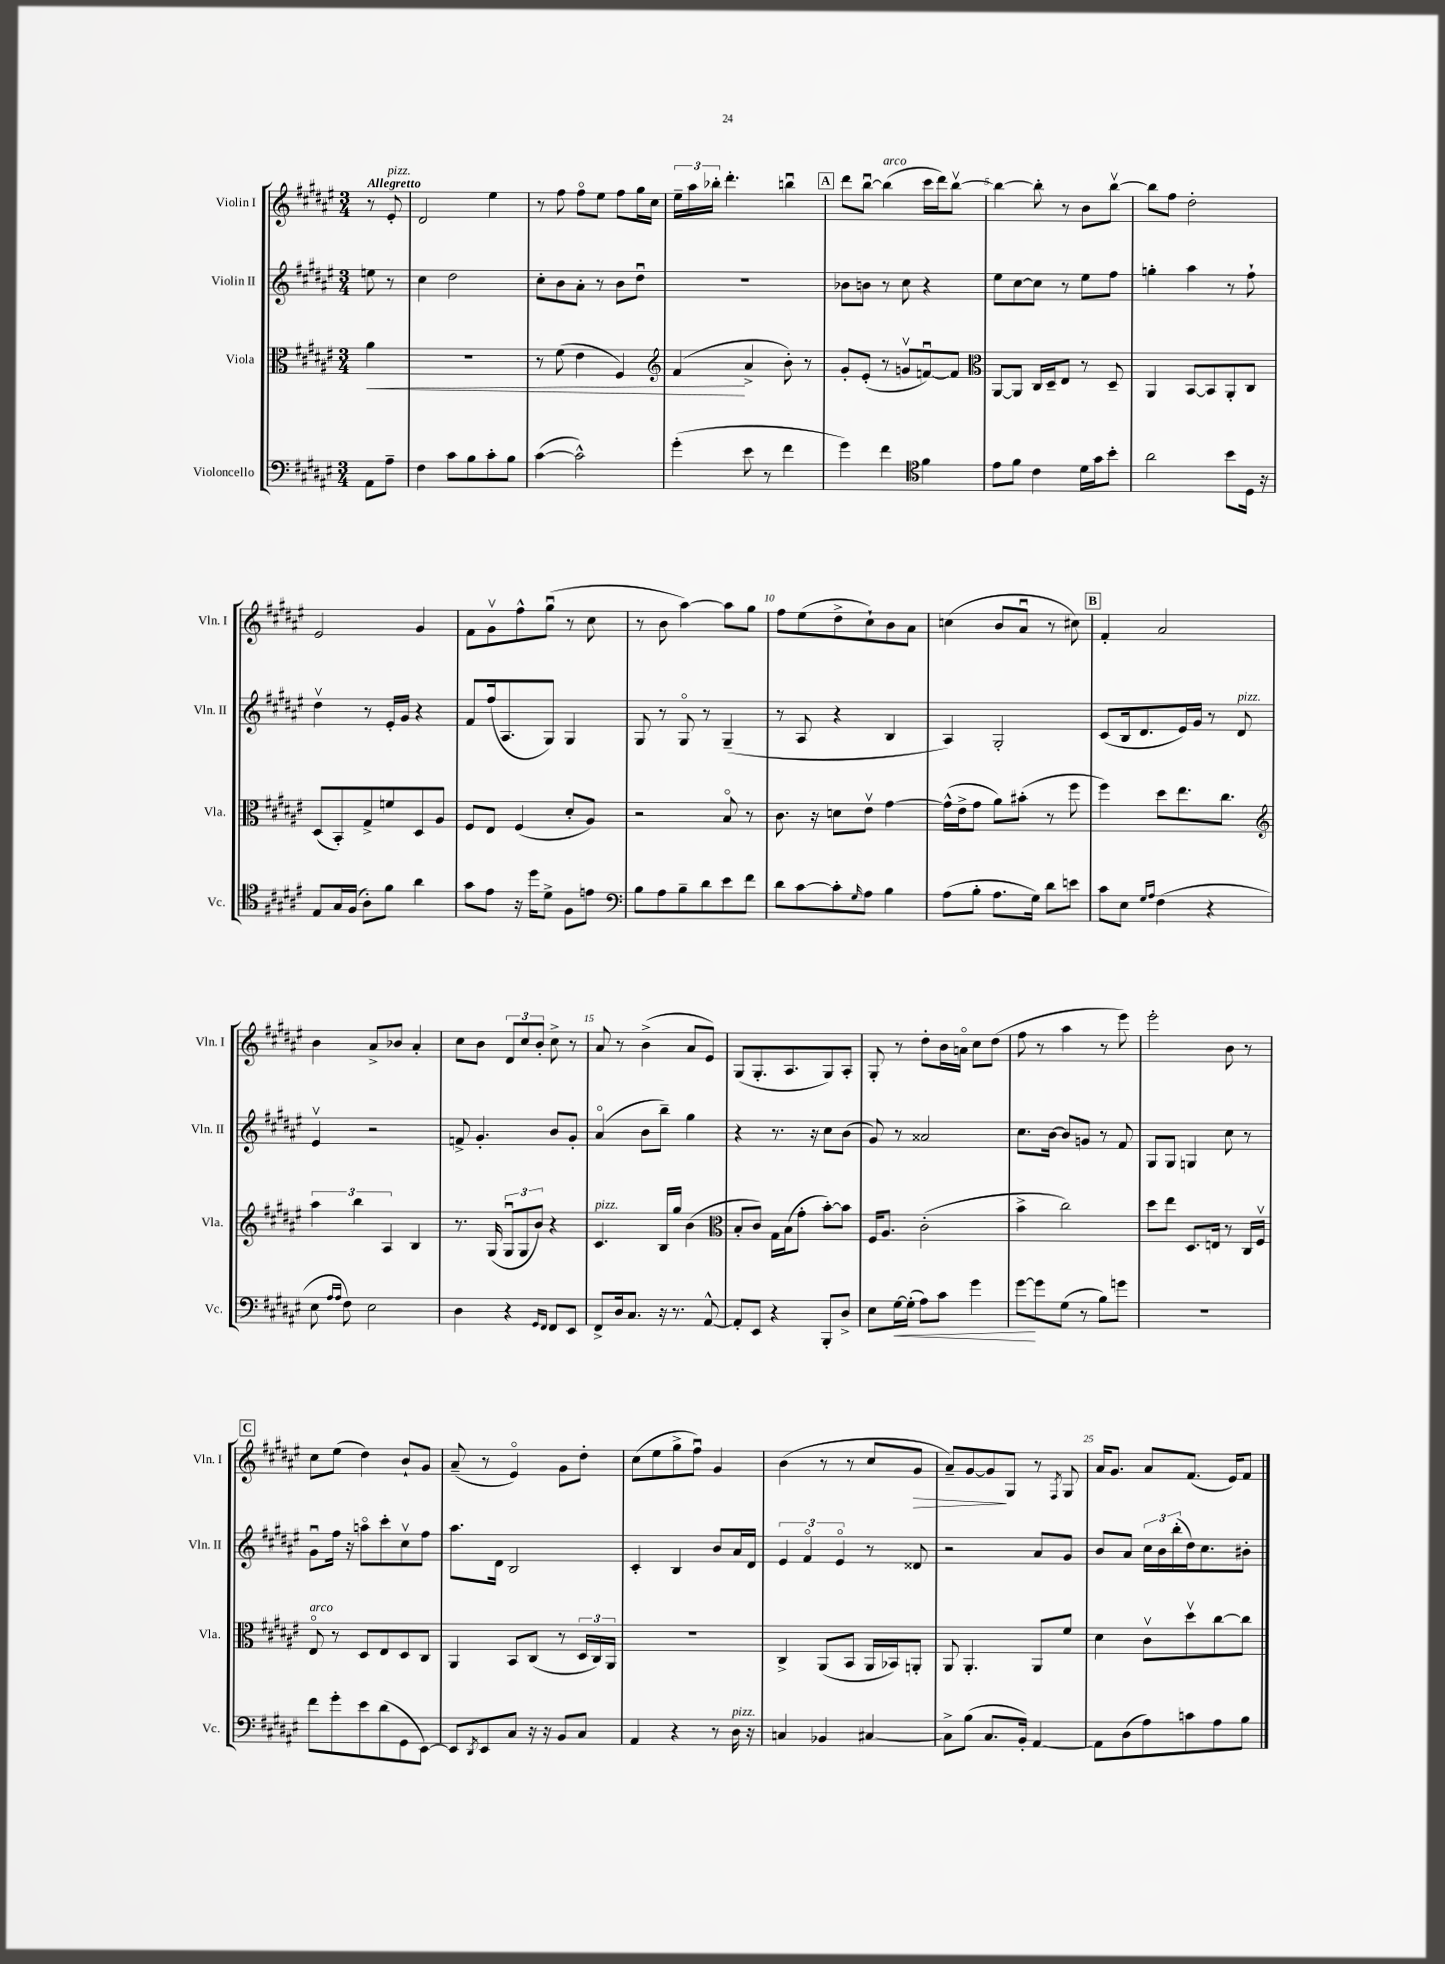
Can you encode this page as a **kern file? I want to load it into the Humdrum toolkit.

**kern	**kern	**kern	**kern
*staff4	*staff3	*staff2	*staff1
*clefF4	*clefC3	*clefG2	*clefG2
*k[f#c#g#d#a#e#]	*k[f#c#g#d#a#e#]	*k[f#c#g#d#a#e#]	*k[f#c#g#d#a#e#]
*M3/4	*M3/4	*M3/4	*M3/4
8AA#\L	4a#\	8ee\	8r
8A#~\J	.	8r	8e#'/
=	=	=	=
4F#\	2.r	4cc#\	2d#/
8c#\L	.	2dd#\	.
8B\	.	.	.
8c#'\	.	.	4ee#\
8B\J	.	.	.
=	=	=	=
([4c#\	8r	8cc#'\L	8r
.	(8f#\	8b\	8ff#\
2c#^^\])	4e#\	8a#'\J	8ff#o\L
.	.	8r	8ee#\J
.	4F#/)	8b\L	8ff#\L
.	.	8dd#u\J	16gg#\L
.	.	.	16cc#\JJ
=	=	=	=
*	*clefG2	*	*
(4g#'\	(4f#/	2.r	24ee#~\LL
.	.	.	24aa#\
.	.	.	24bb-'\JJ
.	.	.	4.ddd#'\
8e#\	4a#^/	.	.
8r	.	.	.
4f#\	8b'\)	.	4bbu\
.	8r	.	.
=	=	=	=
4g#\)	8g#'/L	8b-\L	8ddd#\L
.	(8e#'/J	8b\J	[8bbu\J
4f#\	8r	8r	(4bb\]
.	8gv/L	8cc#\	.
*clefC4	*	*	*
4f#\	[8fu/)	4r	16ccc#\LL
.	.	.	16ddd#\J)
.	8f/]J	.	[8bbv\J
=	=	=	=
*	*clefC3	*	*
8e#\L	[8AA#/L	8ee#\L	4bb\_
8f#\J	8AA#/]J	[8cc#\	.
4c#\	16C#/LL	8cc#\]J	8bb'\]
.	16D#~/J	.	.
.	8E#/J	8r	8r
16d#\LL	8r	8ee#\L	8b\L
16g#\J	.	.	.
8b'\J	8D#~/	8ff#\J	[8bbv\J
=	=	=	=
2a#\	4AA#/	4gg'\	8bb\]L
.	.	.	8ff#\J
.	[8BB/L	4aa#\	2dd#'\
.	8BB/]	.	.
8b\L	8AA#'/	8r	.
16D#\Jk	8C#/J	8ff#`\	.
16r	.	.	.
=	=	=	=
8E#/L	(8D#/L	4dd#v\	2e#/
16G#/L	8BB'/)	.	.
(16F#/JJ	.	.	.
8A#'\L)	8G#^/	8r	.
8f#\J	8f/	16e#'/LL	.
.	.	16g#/JJ	.
4a#\	8D#/	4r	4g#/
.	8A#/J	.	.
=	=	=	=
8g#\L	8F#/L	8f#/L	8f#\L
8e#\J	8E#/J	(16ff#/k	8g#v\
.	.	8.A#/	.
16r	(4F#/	.	8ff#^^\
16dd#\LK	.	.	.
8d#^\J	.	8G#/J)	(8gg#u\J
8F#\L	8d#'/L	4G#/	8r
8e\J	8A#/J)	.	8cc#\
=	=	=	=
*clefF4	*	*	*
8B\L	2r	8G#/	8r
8A#\	.	8r	8b\
8B~\	.	8G#o/	[4aa#\)
8d#\	.	8r	.
8e#\	8Bo/	(4G#~/	8aa#\]L
8f#\J	8r	.	8gg#\J
=	=	=	=
8d#\L	8.c#\	8r	8ff#\L
[8c#\	.	8A#/	(8ee#\
.	16r	.	.
8c#'\]	8d\L	4r	8dd#^\
16qqG#/	.	.	.
8A#\J	8e#v\J	.	8cc#`\)
4B\	[4g#\	4B/	8b\
.	.	.	8a#\J
=	=	=	=
(8A#\L	(16g#^^\]LL	4A#/)	(4cc\
.	16e#^\J	.	.
8B'\J	8g#\J	.	.
8.A#\L	8a#\L)	2G#'/	8b/L
.	(8b#'\J	.	8a#u/J
16G#\Jk)	.	.	.
8d#\L	8r	.	8r
8e\J	8ff#\	.	8cc#\)
=	=	=	=
8c#\L	4ff#\)	(8c#/L	4f#'/
8E#\J	.	16B/k	.
.	.	8.d#/	.
16qqG#/LL	.	.	.
16qqA#/JJ	.	.	.
(4F#\	8dd#\L	.	2a#/
.	8.ee#\	16e#/L)	.
.	.	16g#/JJ	.
4r	.	8r	.
.	8.cc#\J	.	.
.	.	8d#/	.
=	=	=	=
*	*clefG2	*	*
8E#\	6aa#\	4e#v/	4b\
16qqA#/LL	.	.	.
16qqA#/JJ	.	.	.
8F#\)	.	.	.
.	6bb\	.	.
2E#\	.	2r	8a#^/L
.	6A#/	.	.
.	.	.	8b-/J
.	4B/	.	4a#'/
=	=	=	=
4D#\	8.r	8f^/	8cc#\L
.	.	4.g#'/	8b\J
.	(16G#/	.	.
4r	12G#u/L	.	12d#/L
.	12G#/	.	12cc#/
.	12b/J)	.	12b'/J
16qqGG#/LL	.	.	.
16qqFF#/JJ	.	.	.
8FF#/L	4r	8b/L	8cc#^\
8EE#/J	.	8g#'/J	8r
=	=	=	=
8FF#^/L	4.c#/	(4a#o/	8a#/
16D#/k	.	.	8r
8.C#/J	.	.	.
.	.	8b\L	(4b^\
16r	16B/LL	8bb~\J)	.
8.r	16gg#/JJ	.	.
.	(4b\	4gg#\	8a#/L
[8AA#^^/	.	.	8e#/J)
=	=	=	=
*	*clefC3	*	*
8AA#'/]L	8B'/L	4r	(8G#/L
8EE#/J	8c#/J)	.	8.G#'/
4r	16G#\LL	8.r	.
.	(16B\J	.	8.A#/
.	8g#'\J	.	.
.	.	16r	.
8BBB'/L	[8b'\L)	8cc#\L	8G#/)
8D#^/J	8b\]J	(8b\J	8A#'/J
=	=	=	=
8E#\L	16F#/LK	8g#/)	8G#'/
.	8.A#/J	.	.
[16G#\L	.	8r	8r
(16G#'\]JJ	.	.	.
8A#\L)	(2c#'\	2a##/	8dd#'\L
8c#\J	.	.	16b\L
.	.	.	16ao\JJ
4g#\	.	.	8cc#\L
.	.	.	(8dd#\J
=	=	=	=
[8g#\L	4b^\	8.cc#\L	8ff#\
8g#\]	.	.	8r
.	.	[16b\Jk	.
(8G#\J	2cc#\)	8b/]L	4aa#\
8r	.	8g/J	.
8B\L)	.	8r	8r
8g\J	.	8f#/	8eee#\)
=	=	=	=
2.r	8dd#\L	8G#/L	2eee#'\
.	8ee#\J	8G#/J	.
.	8.D#/L	4G/	.
.	16E/Jk	.	.
.	8r	8cc#\	8b\
.	16C#/LL	8r	8r
.	16F#v/JJ	.	.
=	=	=	=
8f#\L	8E#o/	8g#u\L	8cc#\L
8g#'\	8r	16ff#\Jk	(8ee#\J
.	.	16r	.
8e#\	8D#/L	8aao\L	4dd#\)
(8d#\	8E#/	8ccc#'\	.
8GG#\	8D#/	8cc#v\	8b`/L
[8EE#\J)	8C#/J	8ff#\J	8g#/J
=	=	=	=
8EE#/]L	4AA#/	8.aa#\L	(8a#~/
8qDD#/	.	.	.
8EE#/	.	.	8r
.	.	16d#\Jk	.
8C#/J	8BB/L	2B/	4e#o/)
16r	(8C#/J	.	.
16r	.	.	.
8BB/L	8r	.	8g#\L
8C#/J	24D#/LL	.	8dd#'\J
.	24C#/)	.	.
.	24AA#/JJ	.	.
=	=	=	=
4AA#/	2.r	4c#'/	(8cc#\L
.	.	.	8ee#\
4r	.	4B/	8gg#^\
.	.	.	8ff#u\J)
8r	.	8b/L	4g#/
16D#\	.	16a#/L	.
16r	.	16d#/JJ	.
=	=	=	=
4C/	4C#^/	6e#/	(4b\
.	.	6f#o/	.
4BB-/	(8AA#/L	.	8r
.	.	6e#o/	.
.	8BB/J	.	8r
[4C#/	16AA#/LL	8r	8cc#/L
.	16BB-/J)	.	.
.	8AA'/J	8d##/	8g#/J
=	=	=	=
8C#^\]L	8AA#/	2r	8a#~/L)
(8B\J	4.AA#'/	.	[8g#/
8.C#/L	.	.	8g#/]
.	.	.	8G#/J
16BB'/Jk)	.	.	.
[4AA#/	8AA#/L	8a#/L	8r
.	.	.	8qF#/
.	8f#/J	8g#/J	8G#/
=	=	=	=
8AA#\]L	4d#\	8b/L	16a#/LK
.	.	.	8.g#/J
(8D#\	.	8a#/J	.
8A#\)	8c#v\L	24cc#\LL	8a#/L
.	.	24b\	.
.	.	(24bb'\	.
8c\	8dd#v\	16dd#\J)	(8.f#/J
.	.	8.cc#\	.
8A#\	[8cc#\	.	.
.	.	.	16e#/LK)
8B\J	8cc#\]J	8b#'\J	8f#/J
==	==	==	==
*-	*-	*-	*-
